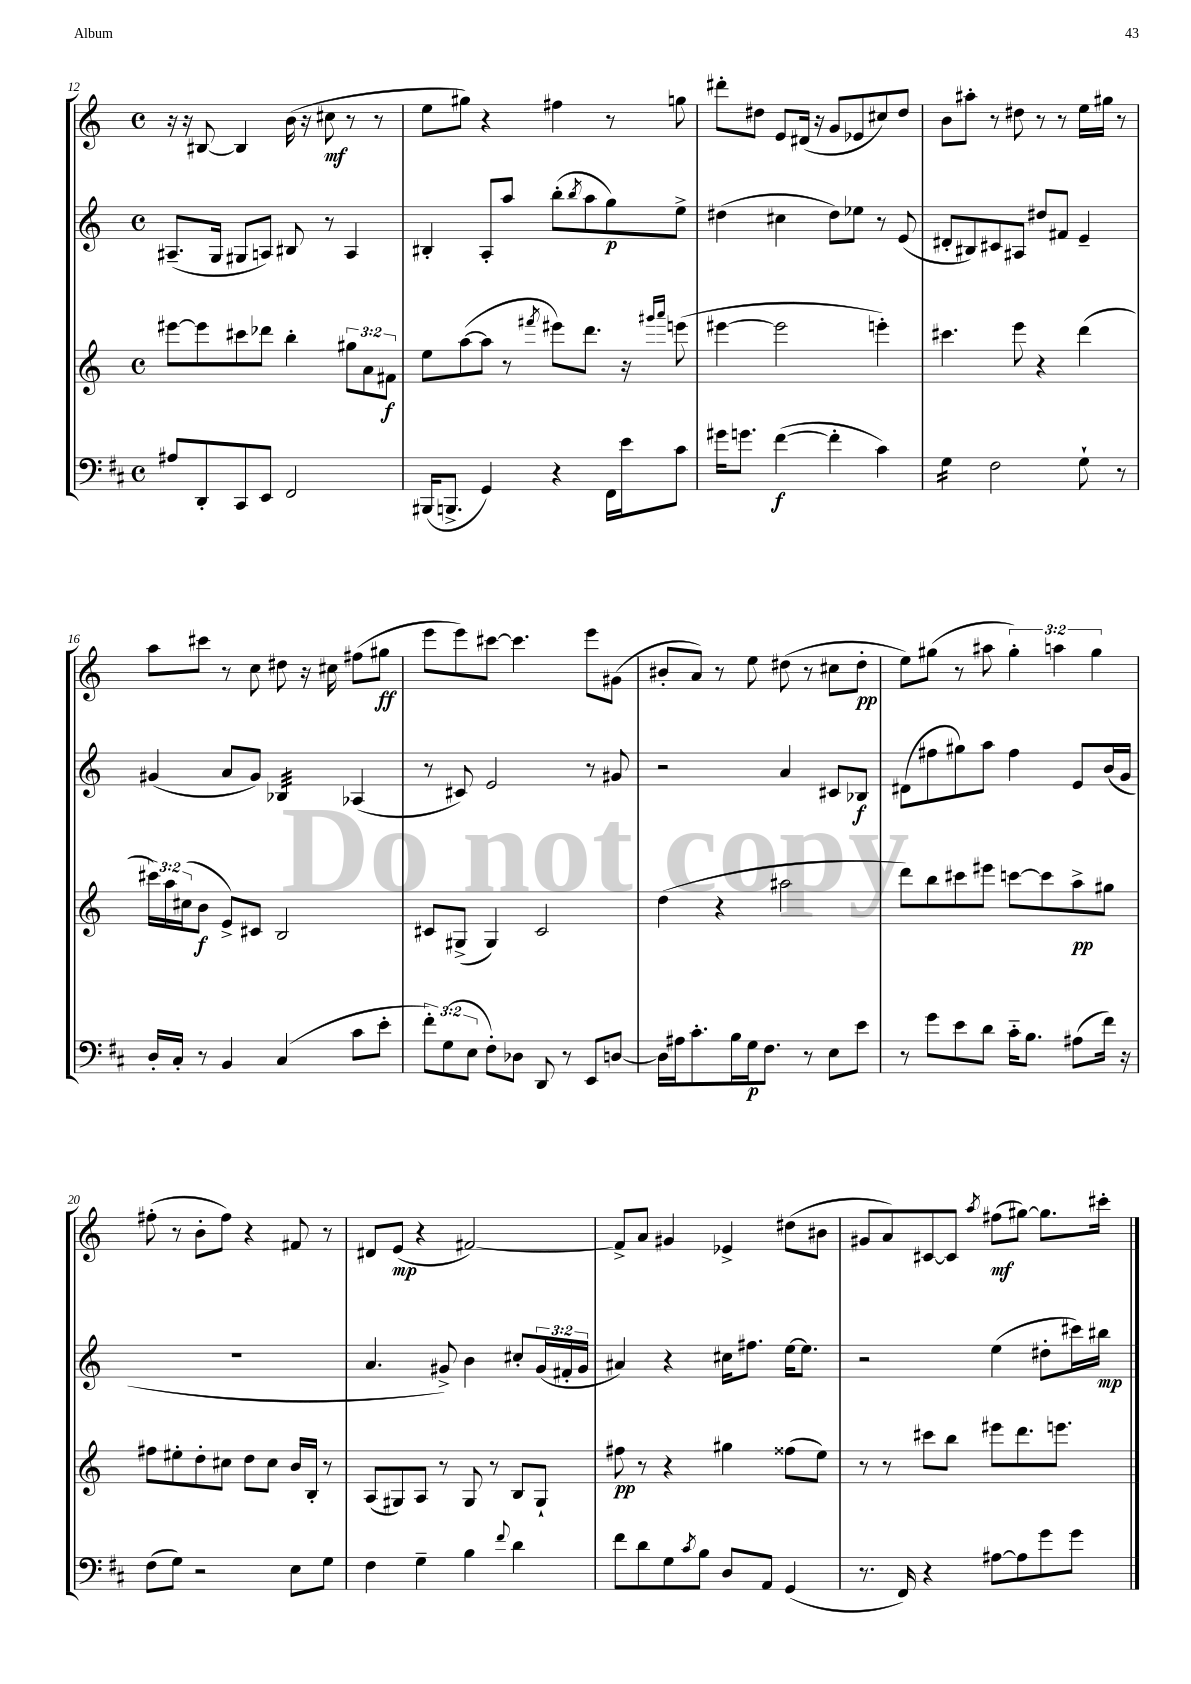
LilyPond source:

<<
\new StaffGroup <<
\new Staff = "s0" {
    \clef treble \key c \major \defaultTimeSignature \time 4/4 \override Staff.TupletNumber.text = #tuplet-number::calc-fraction-text
    r16 r16 bis8~ bis4 b'16( r16 cis''8\mf r8 r8 |
    e''8 gis''8) r4 fis''4 r8 g''8 |
    dis'''8-. dis''8 e'8 dis'16( r16 g'8 ees'8 cis''8) dis''8 |
    b'8 ais''8-. r8 dis''8 r8 r8 e''16 gis''16 r8 |
    a''8 cis'''8 r8 c''8 dis''8 r16 cis''16 fis''8( gis''8\ff |
    e'''8 e'''8) cis'''8~ cis'''4. e'''8 gis'8( |
    bis'8-. a'8) r8 e''8 dis''8( r8 cis''8 dis''8-.\pp |
    e''8) gis''8( r8 ais''8 \tuplet 3/2 { gis''4-.) a''4 gis''4 } |
    fis''8-.( r8 b'8-. fis''8) r4 fis'8 r8 |
    dis'8 e'8\mp( r4 fis'2~) |
    fis'8-> a'8 gis'4 ees'4-> dis''8( bis'8 |
    gis'8 a'8) cis'8~ cis'8 \acciaccatura { a''8 } fis''8\mf( gis''8~) gis''8. cis'''16-. \bar "|." |
}
\new Staff = "s1" {
    \clef treble \key c \major \defaultTimeSignature \time 4/4 \override Staff.TupletNumber.text = #tuplet-number::calc-fraction-text
    ais8.--( g16 gis8 a8) bis8 r8 a4 |
    bis4-. a8-. a''8 b''8-.( \acciaccatura { b''8 } a''8 g''8\p) e''8-> |
    dis''4( cis''4 dis''8) ees''8 r8 e'8( |
    dis'8-. bis8) cis'8 ais8 dis''8 fis'8 e'4-- |
    gis'4( a'8 gis'8) bes4:32 aes4( |
    r8 cis'8) e'2 r8 gis'8 |
    r2 a'4 cis'8 bes8\f |
    dis'8( fis''8 gis''8) a''8 fis''4 e'8 b'16( g'16 |
    R1 |
    a'4. gis'8->) b'4 cis''8-. \tuplet 3/2 { gis'16( fis'16-. gis'16 } |
    ais'4) r4 cis''16 fis''8. e''16~ e''8. |
    r2 e''4( dis''8-. cis'''16) bis''16\mp \bar "|." |
}
\new Staff = "s2" {
    \clef treble \key c \major \defaultTimeSignature \time 4/4 \override Staff.TupletNumber.text = #tuplet-number::calc-fraction-text
    eis'''8~ eis'''8 cis'''8 des'''8 b''4-. \tuplet 3/2 { gis''8 a'8 fis'8\f } |
    e''8 a''8~( a''8 r8 \acciaccatura { fis'''8 } eis'''8) d'''8. r16 \grace { gis'''16 a'''16 } e'''8( |
    eis'''4~ eis'''2 e'''4-.) |
    cis'''4. e'''8 r4 d'''4( |
    \tuplet 3/2 { cis'''16) a''16 cis''16( } b'8\f e'8->) cis'8 b2 |
    cis'8 gis8->( gis4) cis'2 |
    d''4( r4 ais''2 |
    d'''8) b''8 cis'''8 eis'''8 c'''8~ c'''8 a''8->\pp gis''8 |
    fis''8 eis''8-. d''8-. cis''8 d''8 cis''8 b'16 b16-. r8 |
    a8( gis8) a8 r8 gis8 r8 b8 gis8-! |
    fis''8\pp r8 r4 gis''4 fisis''8( e''8) |
    r8 r8 cis'''8 b''8 eis'''8 d'''8. e'''8. \bar "|." |
}
\new Staff = "s3" {
    \clef bass \key d \major \defaultTimeSignature \time 4/4 \override Staff.TupletNumber.text = #tuplet-number::calc-fraction-text
    ais8 d,8-. cis,8 e,8 fis,2 |
    bis,,16( b,,8.-> g,4) r4 fis,16 e'16 cis'8 |
    gis'16 g'8. fis'4~\f( fis'4-. cis'4) |
    g4:16 fis2 g8-! r8 |
    d16-. cis16-. r8 b,4 cis4( cis'8 e'8-. |
    \tuplet 3/2 { fis'8-.) g8( e8 } fis8-.) des8 d,8 r8 e,8 d8~ |
    d16 ais16 cis'8.-. b16 g16\p fis8. r8 e8 e'8 |
    r8 g'8 e'8 d'8 cis'16-_ b8. ais8( fis'16) r16 |
    fis8( g8) r2 e8 g8 |
    fis4 g4-- b4 \appoggiatura { fis'8 } d'4 |
    fis'8 d'8 g8 \acciaccatura { cis'8 } b8 d8 a,8 g,4( |
    r8. fis,16) r4 ais8~ ais8 g'8 g'8 \bar "|." |
}
>>
>>
\layout { \context { \Score currentBarNumber = #12 } }
